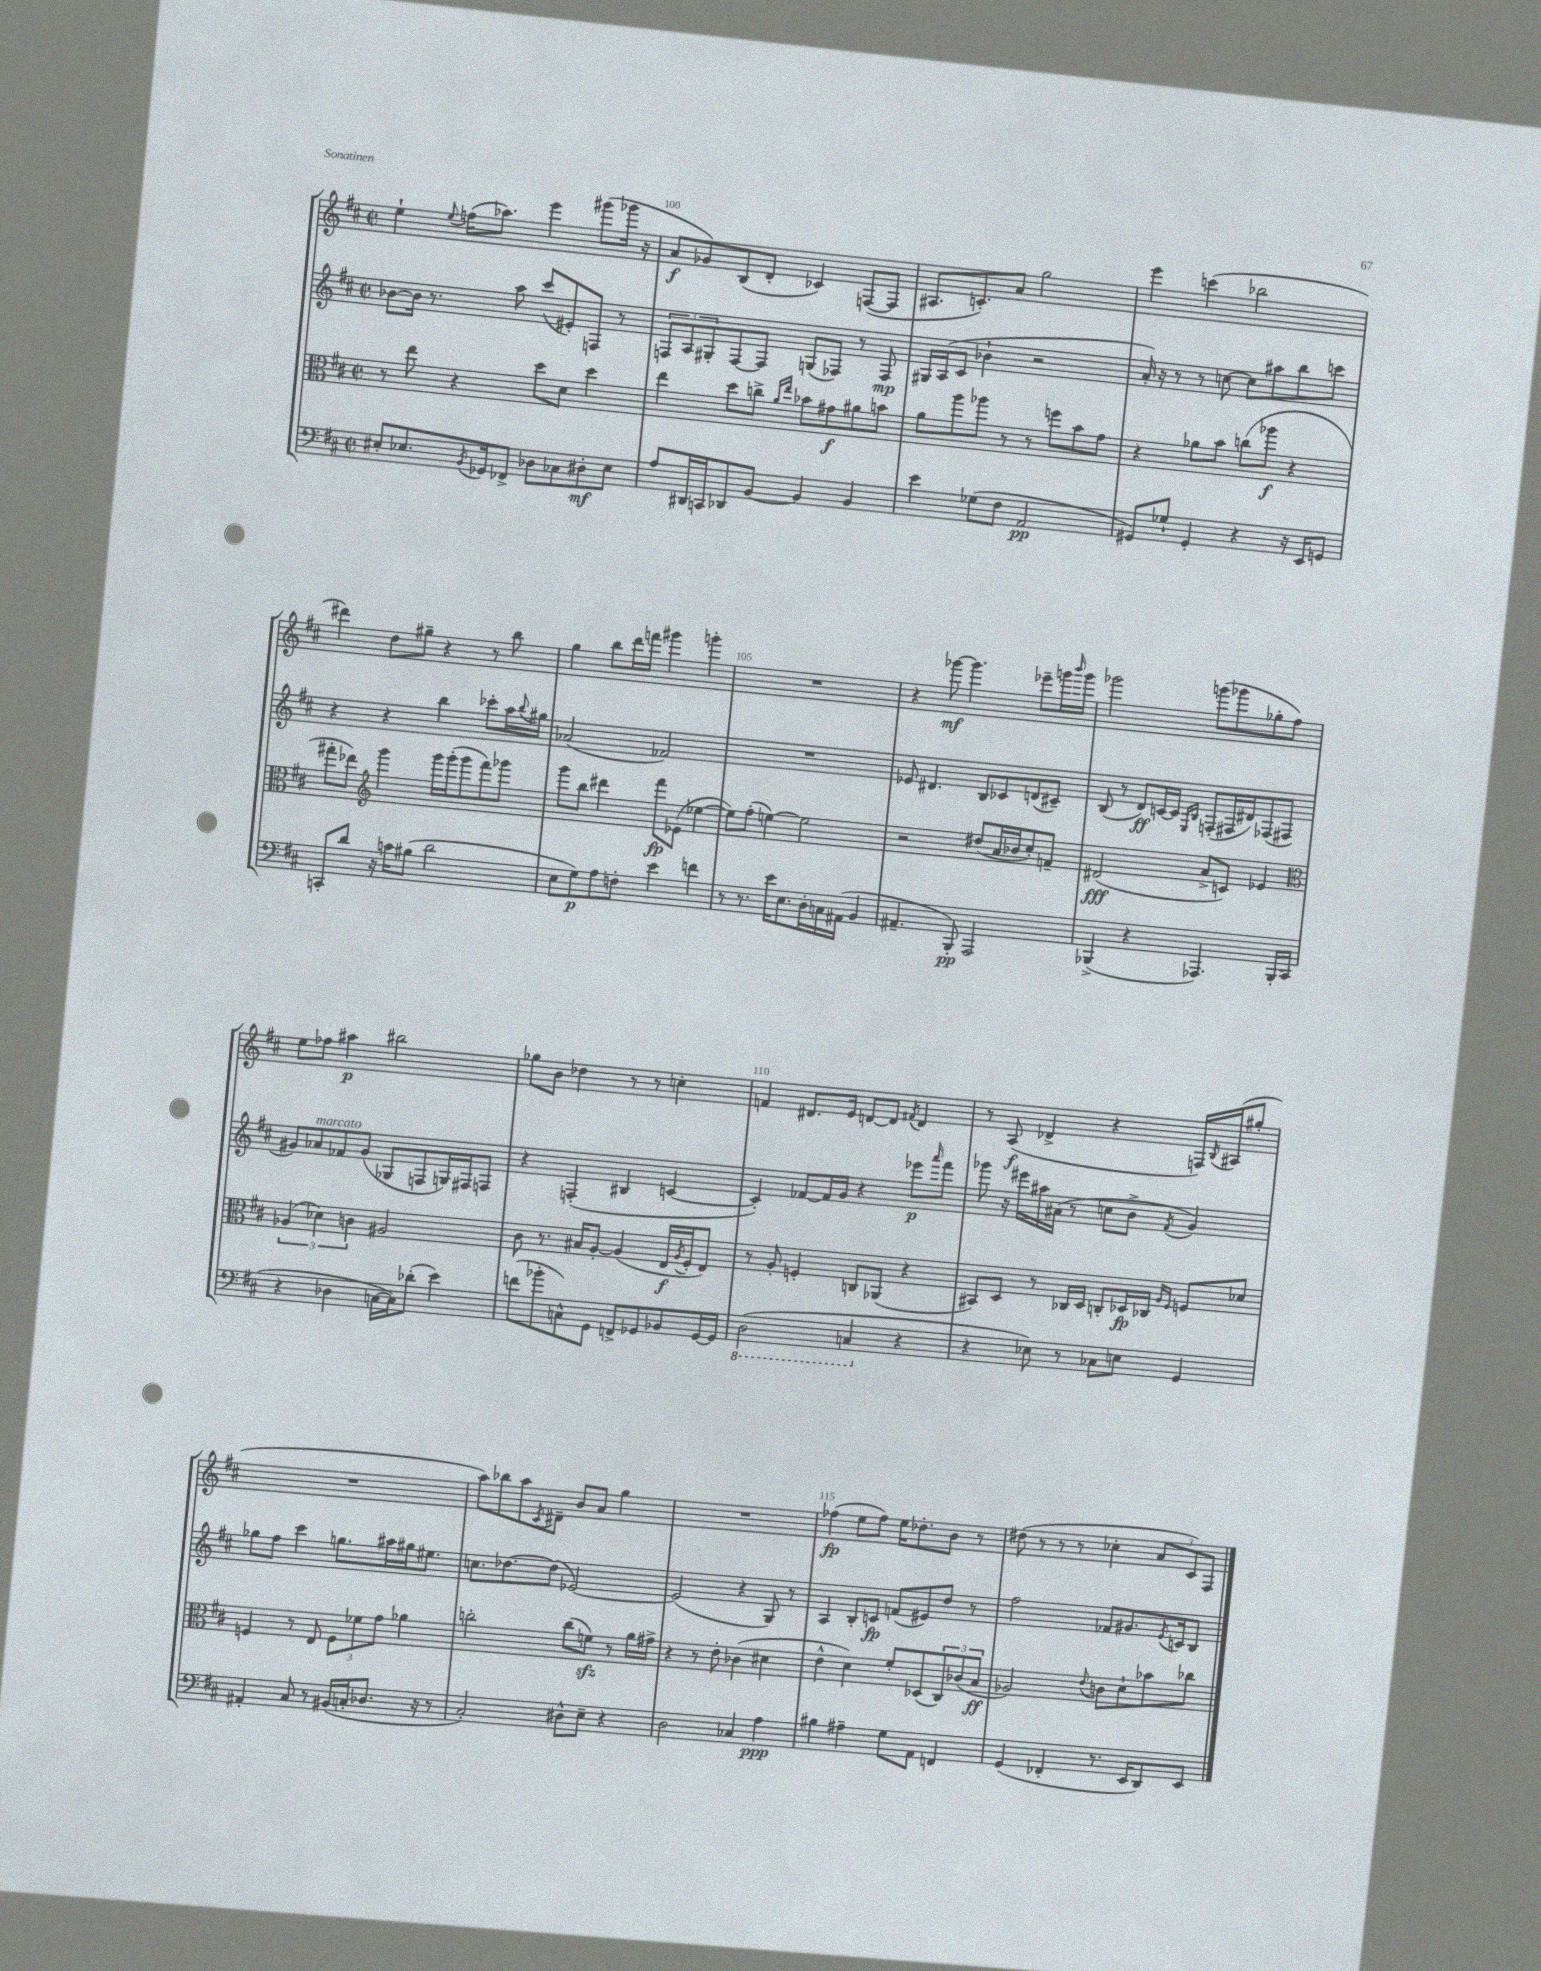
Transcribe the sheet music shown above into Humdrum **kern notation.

**kern	**dynam	**kern	**dynam	**kern	**dynam	**kern	**dynam
*part4	*part4	*part3	*part3	*part2	*part2	*part1	*part1
*staff4	*staff4	*staff3	*staff3	*staff2	*staff2	*staff1	*staff1
*clefF4	*	*clefC3	*	*clefG2	*	*clefG2	*
*k[f#c#]	*	*k[f#c#]	*	*k[f#c#]	*	*k[f#c#]	*
*M2/2	*	*M2/2	*	*M2/2	*	*M2/2	*
*met(c|)	*	*met(c|)	*	*met(c|)	*	*met(c|)	*
=99	=99	=99	=99	=99	=99	=99	=99
8E#X'/L	.	8r	.	[8b-X\L	.	4ee`\	.
8.E-X/	.	8ee\	.	16b-\Jk]	.	.	.
.	.	.	.	8.r	.	.	.
.	.	.	.	.	.	8qqee/	.
.	.	4r	.	.	.	(16ffn\KL	.
8qBB/	.	.	.	.	.	.	.
16GG-X/k	.	.	.	.	.	8.aa-X\J)	.
8FF-X^/J	.	.	.	8aa\	.	.	.
8D-X\L	.	8dd\L	.	(8ccc#/L	.	4eee\	.
8C-X\	.	8d\J	.	8e#X'/)	.	.	.
8D#X'\	mf	4dd\	.	8Fn/J	.	(8ggg#X\L	.
8E-\J	.	.	.	8r	.	16ggg-X\Jk	.
.	.	.	.	.	.	16r	.
=100	=100	=100	=100	=100	=100	=100	=100
8A/L	.	4ee\	.	12Fn/L	.	8a/L	f
.	.	.	.	12A/	.	.	.
16DD#X/L	.	.	.	.	.	8g-X/)	.
.	.	.	.	12G#X'/	.	.	.
16CCn/J	.	.	.	.	.	.	.
8DD-X/	.	8dd\L	.	[8F/	.	(8B/	.
[8BB/J	.	8ccn^\J	.	8F/J]	.	8d'/J	.
.	.	16qqa/LL	.	.	.	.	.
.	.	16qqee/JJ	.	.	.	.	.
4BB/]	.	8b-X\L	.	(8Gn/L	.	4c-X/)	.
.	.	8g#X\	f	8F-X/J)	.	.	.
4BB/	.	8a#X\	.	8r	.	([8Fn/L	.
.	.	8bn\J	.	8F-/	mp	8F/J]	.
=101	=101	=101	=101	=101	=101	=101	=101
4e\	.	8a\L	.	16G#X/LL	.	8.A#X/L	.
.	.	.	.	(16A/J	.	.	.
.	.	8aa\	.	8c#/J	.	.	.
.	.	.	.	.	.	8.cn'/)	.
(8G-X\L	.	8aa-X\J	.	4b-X`\	.	.	.
8F#\J	.	8r	.	.	.	8a/J	.
2AA/	pp	8r	.	2r	.	2gg\	.
.	.	8ffn\L	.	.	.	.	.
.	.	8b\	.	.	.	.	.
.	.	8g\J	.	.	.	.	.
=102	=102	=102	=102	=102	=102	=102	=102
8GG#X/L)	.	4r	.	16a'/)	.	4eee\	.
.	.	.	.	16r	.	.	.
8G-X`/J	.	.	.	8r	.	.	.
4GG#'/	.	8a-X\L	.	8r	.	(4cccn\	.
.	.	8b\J	.	[8ccn\	.	.	.
4r	.	(8ccn\L	.	8cc\L]	.	2bb-X\	.
.	.	8aa-X\J	f	8aa#X\	.	.	.
16r	.	4r	.	8bb\	.	.	.
16EE/KL	.	.	.	.	.	.	.
8GGn/J	.	.	.	8cccn\J	.	.	.
!!LO:LB:g=z
=103	=103	=103	=103	=103	=103	=103	=103
8CCn'/L	.	8gg#X'\L	.	4r	.	4ddd#X\)	.
8d/J	.	8ee-X\J)	.	.	.	.	.
*	*	*clefG2	*	*	*	*	*
16r	.	4ggg\	.	4r	.	8dd\L	.
16cn\KL	.	.	.	.	.	.	.
(8B#X\J	.	.	.	.	.	8gg#X~\J	.
2d\	.	16ggg\LL	.	4bb\	.	4r	.
.	.	(16ggg'\J	.	.	.	.	.
.	.	8ggg\	.	.	.	.	.
.	.	8fff#\)	.	8ccc-X'\L	.	8r	.
.	.	8ggg-X\J	.	16aa\L	.	8bb\	.
.	.	.	.	8qqbb/	.	.	.
.	.	.	.	16gg#X\JJ	.	.	.
=104	=104	=104	=104	=104	=104	=104	=104
8E\L	.	8ggg\L	.	(2a-X/	.	4gg\	.
8G\)	p	8bb\J	.	.	.	.	.
8A\	.	4ddd#X\	.	.	.	8bb\L	.
8Fn'\J	.	.	.	.	.	16ddd\L	.
.	.	.	.	.	.	16fffn\JJ	.
4e\	.	8fff#\L	fp	2f-X/)	.	4ggg#X\	.
.	.	(8e-X\J	.	.	.	.	.
4fn\	.	[4ee-X\	.	.	.	4gggn'\	.
=105	=105	=105	=105	=105	=105	=105	=105
8r	.	8ee-\L])	.	1r	.	1r	.
8.r	.	(8ff#'\J	.	.	.	.	.
.	.	[4een\)	.	.	.	.	.
16e\KL	.	.	.	.	.	.	.
8.E\	.	.	.	.	.	.	.
.	.	2ee\]	.	.	.	.	.
16D'\L	.	.	.	.	.	.	.
16Cn\	.	.	.	.	.	.	.
(16AA#X\JJ	.	.	.	.	.	.	.
4BB/	.	.	.	.	.	.	.
=106	=106	=106	=106	=106	=106	=106	=106
4.AA#X~/	.	2r	.	8e-X/	.	4r	.
.	.	.	.	4.d#X/	.	.	.
.	.	.	.	.	.	[8ggg-X\	mf
8BBB'/)	pp	.	.	.	.	4.ggg-\]	.
2AAA/	.	(8dd#X/L	.	8B/L	.	.	.
.	.	16a/L	.	8c-X/	.	.	.
.	.	16b-X/J	.	.	.	.	.
.	.	8cc#'/)	.	(8dn/	.	8eee-X~\L	.
.	.	8fn~/J	.	8c#X~/J)	.	16gggn\L	.
.	.	.	.	.	.	16qqbbb/	.
.	.	.	.	.	.	16ggg\JJ	.
=107	=107	=107	=107	=107	=107	=107	=107
(4BBB-X^/	.	(2d#X/	fff	(8B/	.	2ggg-X\	.
.	.	.	.	8r	.	.	.
4r	.	.	.	8d/L)	ff	.	.
.	.	.	.	[16cn/L	.	.	.
.	.	.	.	16c/JJ]	.	.	.
.	.	.	.	16qqE/LL	.	.	.
.	.	.	.	16qqB/JJ	.	.	.
4.AAA-X/)	.	8a^/L	.	(8Fn'/L	.	(8gggn\L	.
.	.	8cn/J)	.	16F#X/L	.	8ggg-X\	.
.	.	.	.	16d#X/J)	.	.	.
.	.	4e-X/	.	(8F-X/	.	8gg-X'\	.
16BBB-'/LL	.	.	.	8F#X/J	.	8ff#\J)	.
(16CC#/JJ	.	.	.	.	.	.	.
!!LO:LB:g=z
=108	=108	=108	=108	=108	=108	=108	=108
*	*	*clefC3	*	*	*	*	*
4r	.	(6A-X/	.	8g#X/L)	.	8ee\L	.
!	!	!	!	!LO:TX:a:i:t=marcato	!	!	!
.	.	.	.	8a-X/	.	8ff-X\J	.
.	.	6d-X\)	.	.	.	.	.
4D-X\	.	.	.	8f-X/	.	4aa#X\	p
.	.	6cn\	.	.	.	.	.
.	.	.	.	(8g#/J	.	.	.
[16Cn\LL	.	2A#X/	.	8G-X/L	.	2bb#X\	.
16C\J])	.	.	.	.	.	.	.
(8d-X'\J	.	.	.	8Fn/	.	.	.
4e\)	.	.	.	16Gn/L)	.	.	.
.	.	.	.	16F#X/J	.	.	.
.	.	.	.	8Fn/J	.	.	.
=109	=109	=109	=109	=109	=109	=109	=109
(8fn\L	.	8c#\	.	4r	.	8gg-X\L	.
8b-X'\	.	8.r	.	.	.	8b\J	.
8Cn^^\)	.	.	.	(4Fn'/	.	4dd-X\	.
.	.	16B#X/KL	.	.	.	.	.
8GG\J	.	[8A'/J	.	.	.	.	.
8FFn^/L	.	(4A/]	.	4B#X/	.	8r	.
8GG-X/	.	.	.	.	.	8r	.
8BB-X/	.	16E/LL	f	[4cn/	.	4ccn'\	.
.	.	8qA/	.	.	.	.	.
.	.	16F#'/J	.	.	.	.	.
[16GG-/L	.	8E/J)	.	.	.	.	.
16GG-/JJ]	.	.	.	.	.	.	.
=110	=110	=110	=110	=110	=110	=110	=110
*8ba	*	*	*	*	*	*	*
(2DD\	.	8r	.	4c'/])	.	4fn/	.
.	.	8A'/	.	.	.	.	.
.	.	4Fn'/	.	[8f-X/L	.	8.d#X/L	.
.	.	.	.	16f-/L]	.	.	.
.	.	.	.	16g/JJ	.	16e/Jk	.
4CCn/	.	8Cn/L	.	4r	.	[8dn/L	.
.	.	(8AA-X/J	.	.	.	8d/J]	.
.	.	.	.	.	.	8qf#X/	.
*X8ba	*	*	*	*	*	*	*
4r	.	4r	.	8eee-X\L	p	4d/	.
.	.	.	.	16qqaaa/	.	.	.
.	.	.	.	8fff#\J	.	.	.
=111	=111	=111	=111	=111	=111	=111	=111
4r	.	8BB#X/L)	.	8ggg-X\	.	8r	.
.	.	8D/J	.	16r	.	(8A/	f
.	.	.	.	16eee#X\LL	.	.	.
8E-X\)	.	8r	.	16aa#X\	.	4d-X^/	.
.	.	.	.	(16a#X\JJ	.	.	.
8r	.	16C-X/LL	.	8r	.	.	.
.	.	16D/JJ	.	.	.	.	.
8C-X\L	.	8Cn'/L	.	8ccn\L	.	4r	.
8En\J	.	16D-X/L	fp	8b^\J	.	.	.
.	.	16C-X/JJ	.	.	.	.	.
.	.	16qqA/LL	.	.	.	.	.
.	.	16qqF#/JJ	.	8qf#/	.	.	.
4GG/	.	8Fn/L	.	4g/)	.	16Fn/LL)	.
.	.	.	.	.	.	8qB/	.
.	.	.	.	.	.	(16A#X/J	.
.	.	8d-X/J	.	.	.	8gg#X'/J	.
!!LO:LB:g=z
=112	=112	=112	=112	=112	=112	=112	=112
4AA#X'/	.	4Fn/	.	8gg-X\L	.	1r	.
.	.	.	.	8ff#\J	.	.	.
8C#/	.	8r	.	4ccc#\	.	.	.
8r	.	8E/	.	.	.	.	.
(16BB#X/LL	.	12F\L	.	8.ggn\L	.	.	.
16Cn'/J	.	.	.	.	.	.	.
.	.	12f-X\	.	.	.	.	.
8.D-X/J	.	.	.	.	.	.	.
.	.	12g\J	.	.	.	.	.
.	.	.	.	16aa#X\L	.	.	.
.	.	4a-X\	.	16gg#X\J	.	.	.
16r	.	.	.	8.ee#X\J	.	.	.
8r	.	.	.	.	.	.	.
=113	=113	=113	=113	=113	=113	=113	=113
2C#'/)	.	2ccn'\	.	8.ccn\L	.	8aa\L)	.
.	.	.	.	.	.	8bb-X\	.
.	.	.	.	[8.dd-X\	.	.	.
.	.	.	.	.	.	8aa\	.
.	.	.	.	.	.	8qc#/	.
.	.	.	.	(8dd-\J]	.	8d#X~\J	.
8D#X^^\L	.	(8cc\L	.	[2e-X/)	.	8b/L	.
8E~\J	.	8fnzz\J)	.	.	.	8a/J	.
4r	.	8r	.	.	.	4gg\	.
.	.	16a\LL	.	.	.	.	.
.	.	16g#X^\JJ	.	.	.	.	.
=114	=114	=114	=114	=114	=114	=114	=114
2D\	.	4r	.	(2e-/]	.	1r	.
.	.	8r	.	.	.	.	.
.	.	8e'\	.	.	.	.	.
4C-X/	.	(4c-X\	.	4r	.	.	.
4A\	ppp	4d#X\	.	8G/)	.	.	.
.	.	.	.	8r	.	.	.
=115	=115	=115	=115	=115	=115	=115	=115
4B#X\	.	4e^^\	.	4A/	.	(4ff-X\	fp
4A#X~\	.	4d\)	.	8B'/L	.	8ee\L	.
.	.	.	.	8cn/J	fp	8ff-\J)	.
8G\L	.	8f#'/L	.	(8fn/L	.	16ee\KL	.
.	.	.	.	.	.	8.dd-X'\	.
8AA\J	.	(8D-X/	.	8e#X/)	.	.	.
4FFn/	.	12C#/)	.	8dd/J	.	8b\J	.
.	.	(12c-X/	.	.	.	.	.
.	.	.	.	8r	.	8r	.
.	.	12B/J	ff	.	.	.	.
=116	=116	=116	=116	=116	=116	=116	=116
(4GG/	.	2A-X/)	.	2ff#\	.	(8dd#X\	.
.	.	.	.	.	.	8r	.
4FF-X'/	.	.	.	.	.	8r	.
.	.	.	.	.	.	8r	.
.	.	8qqe/	.	.	.	.	.
8.r	.	8cn\L	.	8f-X/L	.	4cc-X'\	.
.	.	8d`\	.	8.g#X/	.	.	.
16EE/KL	.	.	.	.	.	.	.
8DD/)	.	8b-X\	.	.	.	12a/L	.
.	.	.	.	8qe/	.	.	.
.	.	.	.	16cn/k	.	.	.
.	.	.	.	.	.	12c#/)	.
8EE/J	.	8cc-X\J	.	8B/J	.	.	.
.	.	.	.	.	.	12F#/J	.
==	==	==	==	==	==	==	==
*-	*-	*-	*-	*-	*-	*-	*-
